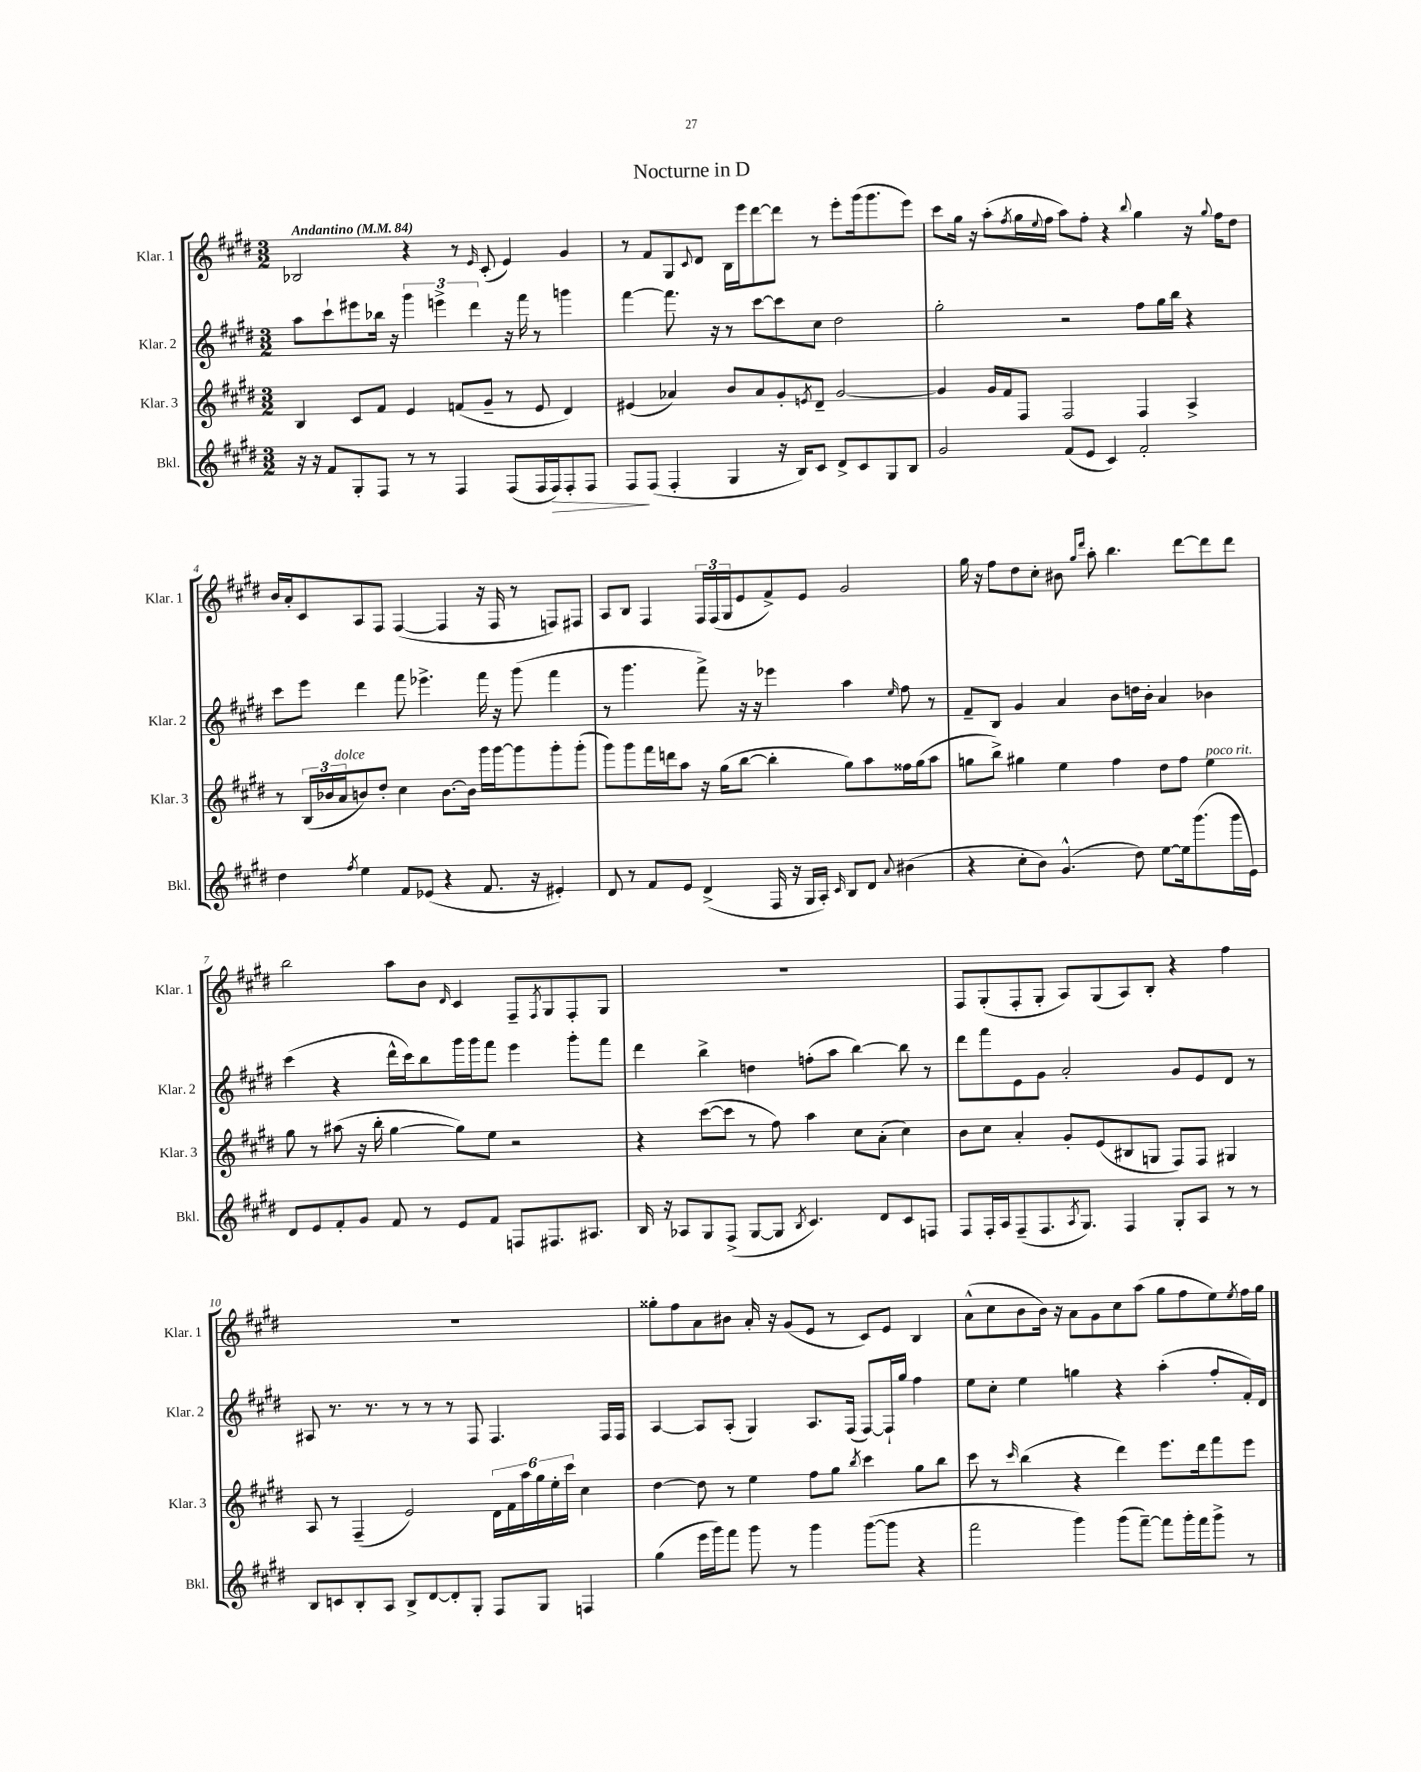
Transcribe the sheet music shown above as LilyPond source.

\header { title = "Nocturne in D" }
<<
\new StaffGroup <<
\new Staff = "s0" \with { instrumentName = "Klar. 1" shortInstrumentName = "Klar. 1" } {
    \clef treble \key e \major \numericTimeSignature \time 3/2 \tempo "Andantino" 4 = 84
    bes2 r4 r8 \grace { e'16 } cis'8-.( e'4) gis'4 |
    r8 fis'8 gis8 \appoggiatura { cis'8 } dis'8 b16 e'''16 dis'''8~ dis'''8 r8 e'''8-. gis'''16( gis'''8. e'''8) |
    cis'''8 gis''16 r16 a''8-.( \acciaccatura { fis''8 } gis''16 \appoggiatura { e''8 } fis''16 a''8) fis''8-. r4 \appoggiatura { b''8 } gis''4 r16 \appoggiatura { gis''8 } fis''16 dis''8 |
    b'16 a'16-. cis'8 a8 fis8 fis4~( fis4 r16 fis16 r8 f8) fis8 |
    a8 b8 fis4 \tuplet 3/2 { fis16 fis16( gis16 } e'8 fis'8->) e'8 gis'2 |
    gis''16 r16 fis''8 dis''8 cis''8-. bis'8 \grace { gis''16 dis'''16 } a''8-. b''4. dis'''8~ dis'''8 dis'''8 |
    b''2 a''8 b'8 \grace { dis'16 } cis'4 fis8-- \acciaccatura { fis8 } gis8 fis8-. gis8 |
    R1. |
    fis8 gis8-.( fis8-. gis8-. a8) gis8( a8) b8-. r4 fis''4 |
    R1. |
    gisis''8-. fis''8 a'8 bis'8 a'16-. r16 gis'8( e'8 r8 cis'8) e'8 b4 |
    a'8-^( cis''8 b'8 b'16) r16 a'8 gis'8 cis''8 a''8( gis''8 fis''8 e''8) \acciaccatura { e''8 } fis''16 gis''16 \bar "|." |
}
\new Staff = "s1" \with { instrumentName = "Klar. 2" shortInstrumentName = "Klar. 2" } {
    \clef treble \key e \major \numericTimeSignature \time 3/2
    a''8 cis'''8-! eis'''8 bes''16 r16 \tuplet 3/2 { gis'''4 e'''4-> dis'''4 } r16 fis'''16 r8 g'''4 |
    fis'''4~ fis'''8. r16 r8 cis'''8~ cis'''8 cis''8 dis''2 |
    gis''2-. r2 fis''8 gis''16 b''16 r4 |
    cis'''8 e'''8 dis'''4 fis'''8 ees'''4.-> fis'''16 r16 gis'''8( fis'''4 |
    r8 gis'''4. fis'''8->) r16 r16 ees'''4 a''4 \grace { e''16 } fis''8 r8 |
    fis'8-- b8 gis'4 a'4 b'8 d''16 b'16-. a'4 bes'4 |
    cis'''4( r4 dis'''16-^ cis'''16) b''8 gis'''16 gis'''16 fis'''8 e'''4 gis'''8-. fis'''8 |
    dis'''4 b''4-> d''4 f''8-.( a''8 b''4~) b''8 r8 |
    dis'''8 fis'''8 e'8 gis'8 a'2-. gis'8 e'8 dis'8 r8 |
    ais8 r8. r8. r8 r8 r8 fis8 fis4. fis16 fis16 |
    a4~ a8 a8-.( gis4) a8. fis16( fis8~) fis16-! gis''16 fis''4 |
    e''8 cis''8-. e''4 g''4 r4 a''4-.( fis''8-. fis'16-.) dis'16 \bar "|." |
}
\new Staff = "s2" \with { instrumentName = "Klar. 3" shortInstrumentName = "Klar. 3" } {
    \clef treble \key e \major \numericTimeSignature \time 3/2
    b4 cis'8 fis'8 e'4 f'8( gis'8-- r8 e'8 dis'4) |
    eis'4( aes'4) b'8 aes'8 gis'8-. \acciaccatura { e'8 } dis'8-- gis'2~ |
    gis'4 gis'16 fis'16 fis8 fis2 fis4 a4-> |
    r8 \tuplet 3/2 { b16( bes'16 a'16^\markup { \italic "dolce" } } b'8) dis''8-. cis''4 b'8.~ b'16 gis'''16 gis'''16~ gis'''8 gis'''8-. gis'''8-.( |
    gis'''8) gis'''8 fis'''16 d'''16 a''8 r16 gis''16( b''8~ b''4-. gis''8) a''8 fisis''16 gis''16( a''8 |
    g''8 b''8->) gis''4 e''4 fis''4 dis''8 fis''8 e''4^\markup { \italic "poco rit." } |
    gis''8 r8 ais''8( r16 b''16-. gis''4~ gis''8) e''8 r2 |
    r4 cis'''8~( cis'''8 r8 fis''8) a''4 cis''8 a'8-.( cis''4) |
    b'8 cis''8 a'4-. gis'8-. e'8( bis8 g8 fis8) fis8 gis4 |
    a8 r8 fis4--( e'2) \tuplet 6/4 { dis'16 fis'16 a''16 gis''16 e''16-. cis'''16 } cis''4 |
    dis''4~ dis''8 r8 e''4 fis''8 gis''8 \acciaccatura { b''8 } cis'''4 gis''8 b''8 |
    cis'''8 r8 \grace { cis'''16 } b''4( r4 dis'''4) e'''8. dis'''16 fis'''8 e'''8 \bar "|." |
}
\new Staff = "s3" \with { instrumentName = "Bkl." shortInstrumentName = "Bkl." } {
    \clef treble \key e \major \numericTimeSignature \time 3/2
    r16 r16 fis'8 gis8-. fis8 r8 r8 fis4 fis8( fis16 fis16\>) fis8-. fis8 |
    fis8\! fis8( fis4-. gis4 r16 b16) cis'8 dis'8-> cis'8 gis8 b8 |
    gis'2 fis'8( e'8 cis'4) fis'2-. |
    dis''4 \acciaccatura { fis''8 } e''4 fis'8 ees'8( r4 fis'8. r16 eis'4-.) |
    dis'8 r8 fis'8 e'8 dis'4->( fis16 r16 gis16 a16-.) \grace { cis'16 } b8 dis'8 \appoggiatura { a'8 } bis'4( |
    r4 cis''8-. b'8) gis'4.-^( dis''8) e''8~ e''16 gis'''8.( gis'''16 e'16) |
    dis'8 e'8 fis'8-. gis'8 fis'8 r8 e'8 fis'8 f8 fis8. ais8. |
    b16 r16 aes8 gis8 fis8->( gis8~ gis8 \acciaccatura { b8 } cis'4.) dis'8 cis'8 f8 |
    fis8 fis16-. a16 fis8--( fis8. \acciaccatura { a8 } gis8.) fis4 gis8-. a8 r8 r8 |
    b8 c'8 b8-. a8 b8-> dis'8~ dis'8-. gis8-. fis8 gis8 f4 |
    gis''4( e'''16 gis'''16) fis'''8 gis'''8 r8 gis'''4 gis'''8~( gis'''8 r4 |
    fis'''2 gis'''4) gis'''8( fis'''8~--) fis'''8 gis'''16-. fis'''16 gis'''8-> r8 \bar "|." |
}
>>
>>
